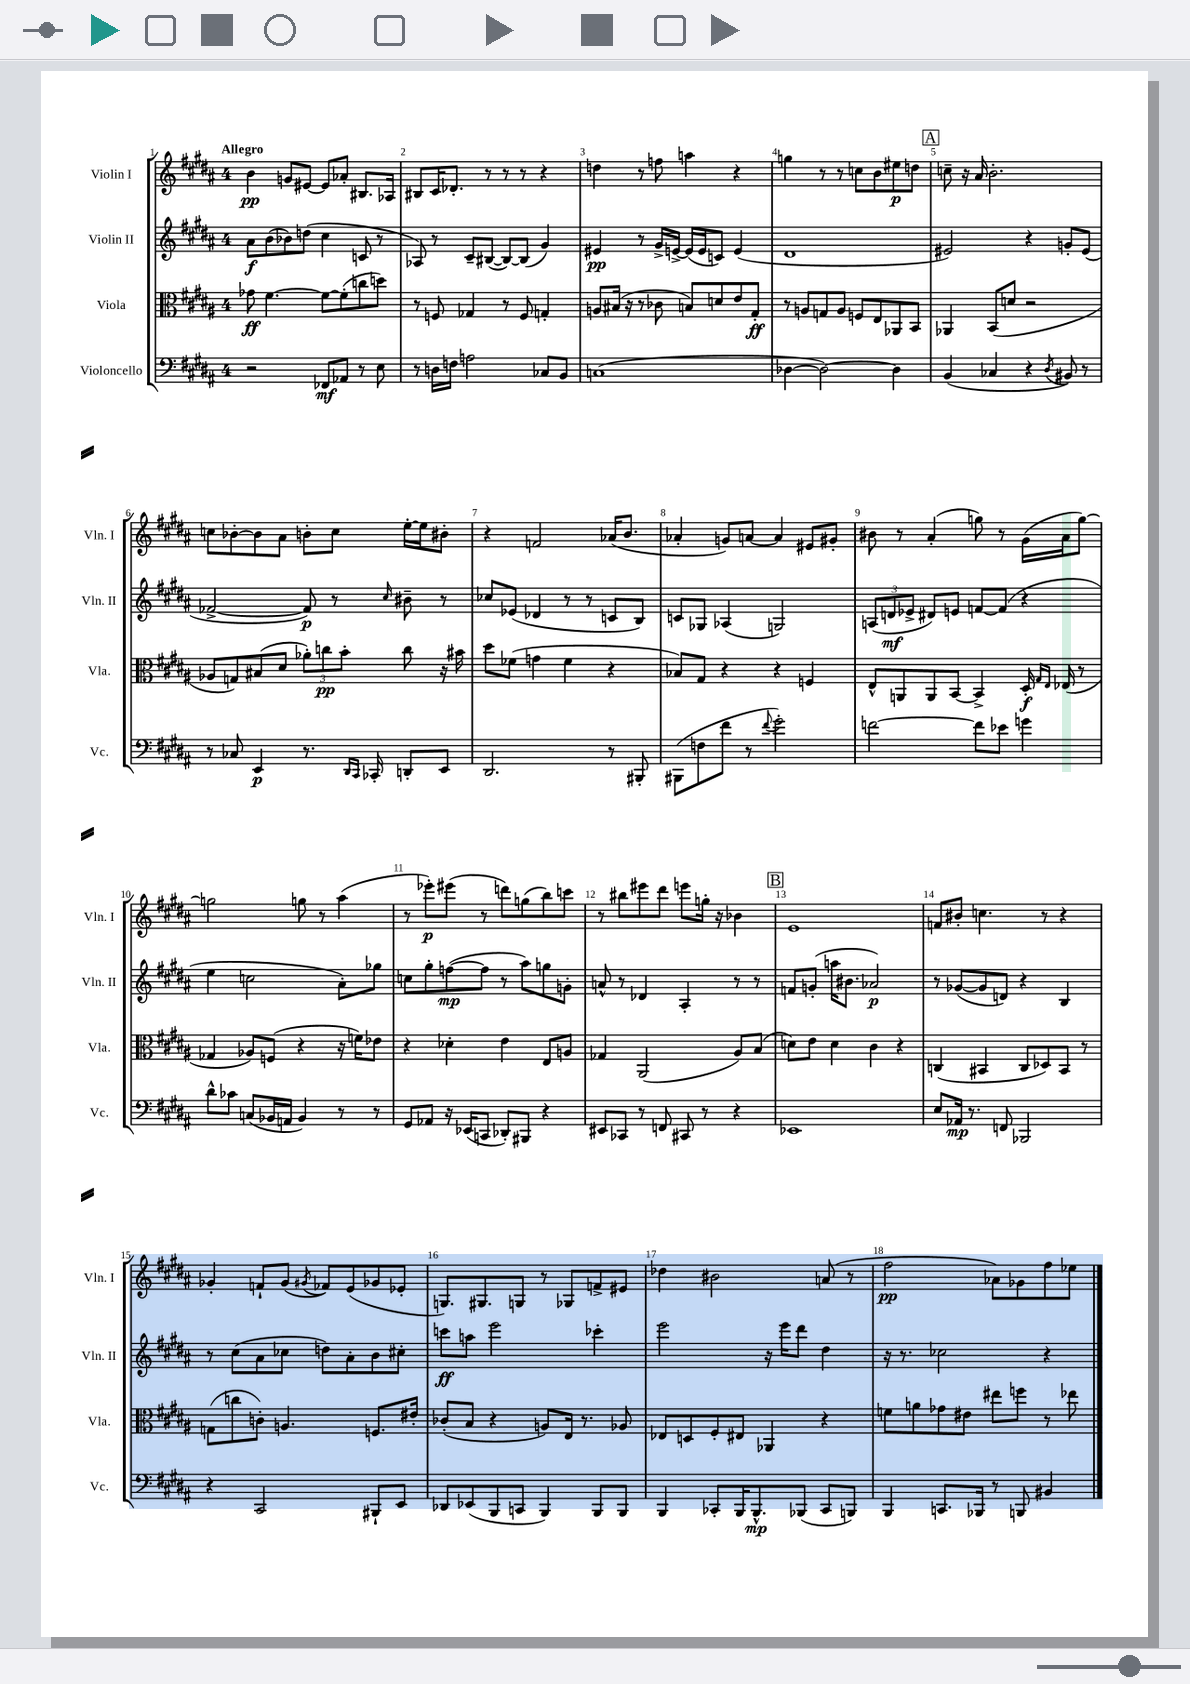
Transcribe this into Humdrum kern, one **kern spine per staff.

**kern	**kern	**kern	**kern
*staff4	*staff3	*staff2	*staff1
*clefF4	*clefC3	*clefG2	*clefG2
*k[f#c#g#d#a#]	*k[f#c#g#d#a#]	*k[f#c#g#d#a#]	*k[f#c#g#d#a#]
*M4/4	*M4/4	*M4/4	*M4/4
2r	8g-	8a#	4b
.	[4.f#	(8b	.
.	.	8b-)	8g
.	.	(8dd	[8e#
8FF-	8f#_	4cc#	8e#]
8AA-	(8f#']	.	8a-'
8r	8cc	8c	8.B#
8E	8dd)	8r	.
.	.	.	16A-
=	=	=	=
8r	8r	8A-)	8B#
16D	8F	8r	16c#
16F	.	.	8.d-'
2A	4G-	8c#~	.
.	.	([8B#	8r
.	8r	8B#_)	8r
.	8F	(8B#]	8r
8C-	4G'	4g#)	4r
8BB	.	.	.
=	=	=	=
(1C	8A	4e#	4dd
.	(16B#	.	.
.	16r	.	.
.	8r	8r	8r
.	8c-	16g#^	8ff
.	.	[16e^	.
.	8B)	(16e]	4aa
.	.	16e	.
.	8d	8c)	.
.	8e	(4e	4r
.	8G#'	.	.
=	=	=	=
[4D-	8r	1d#	4gg
.	8A	.	.
2D-_)	8G	.	8r
.	8A	.	8r
.	8F	.	8cc
.	8E	.	8b
4D-]	8AA-	.	8ee#
.	8BB	.	8dd
=	=	=	=
(4BB	4AA-	2e#)	8cc~
.	.	.	16r
.	.	.	16a#
4C-	(8BB	.	2.b'
.	8d	.	.
4r	2r	4r	.
8qD#	.	.	.
8BB#)	.	8g'	.
8r	.	(8e#	.
=	=	=	=
8r	8A-	[2f-^	8cc
8C-	8G)	.	[8b-'
4EE	(8B#	.	8b-]
.	8d#	.	8a#
8.r	12a-')	8f-])	8b'
.	12cc	.	.
.	.	8r	8cc
.	12b'	.	.
16qqDD#	.	.	.
16qqCC#	.	.	.
16CC-'	.	.	.
.	.	16qqcc#	.
8DD'	8cc	8b#~	[16ee'
.	.	.	16ee]
8EE	16r	8r	8b#'
.	16b#	.	.
=	=	=	=
2.DD#	8dd#	8cc-	4r
.	(8f-	(8e-	.
.	4g	4d-	2f
.	4f-	8r	.
.	.	8r	.
8r	4r	8c	(16a-
.	.	.	8.b
8BBB#'	.	8B)	.
=	=	=	=
(8BBB#	8B-)	8c	4a-'
8F	8G#	8G-	.
8f#	4r	(4A-	8g)
8r	.	.	[8a
8qqf#	.	.	.
2g#')	4r	2G)	4a]
.	4F	.	8e#
.	.	.	8g#'
=	=	=	=
[2f	8E^^	(12A	8b#
.	.	12d	.
.	8AA	.	8r
.	.	12e-^	.
.	8AA	8d#)	(4a#'
.	[8BB	8e	.
8f]	4BB^]	[8f	8gg)
8e-	.	(8f]	8r
4g	16D#'	4r	(16g#
.	16qqG#	.	.
.	16qqE	.	.
.	(16E-	.	16a#
.	8r	.	[8gg)
=	=	=	=
8d#^^	4G-	4ee	2gg]
8c-	.	.	.
(8C	8A-)	2cc	.
16BB-	(8F	.	.
16AA	.	.	.
4BB-)	4r	.	8gg
.	.	.	8r
8r	16r	8a#')	(4aa#
.	16f)	.	.
8r	8e-	8gg-	.
=	=	=	=
8GG#	4r	8cc	8r
8AA-	.	8gg#'	8eee-')
16r	4d-'	([8ff	(8eee#
(16EE-	.	.	.
8CC	.	8ff]	8r
8DD-')	4e	8r	8ddd)
8BBB#	.	8aa#)	(8gg
4r	8E	8gg	8bb)
.	8A	8g'	8ccc
=	=	=	=
8EE#	4G-	8a^^	8r
8CC-	.	8r	8bb#
8r	(2AA#	4d-	8eee#
8FF	.	.	8ddd#
8CC#	.	4A#'	8eee
8r	.	.	16gg'
.	.	.	16r
4r	8A#)	8r	4b-
.	(8B	8r	.
=	=	=	=
1EE-	8d)	8f	1e
.	8e	(8g'	.
.	4d	16aa	.
.	.	8.b#	.
.	4c#	2a-)	.
.	4r	.	.
=	=	=	=
8E	(4C	8r	8f
16AA-	.	([8g-	8b#'
8.r	.	.	.
.	4BB#	8g-]	4.cc
8FF	.	8d)	.
2BBB-	8C	4r	.
.	8D-)	.	8r
.	8BB#	4B	4r
.	8r	.	.
=	=	=	=
4r	(8G	8r	4g-'
.	8cc	(8cc#	.
2CC#	8c')	8a#	8f`
.	4.A	8cc-	(8g-
.	.	.	8qg#
.	.	8dd)	8f-)
.	.	8a#'	(8e
8BBB#`	8.F	8b	8g-
8EE	.	8cc#'	8e-'
.	16e#'	.	.
=	=	=	=
8DD-	(8c-'	8ccc	8.G)
(8EE-	8B	8aa	.
.	.	.	8.G#
8BBB	4r	2eee	.
8CC	.	.	8G
4BBB)	8A)	.	8r
.	16E	.	8G-
.	8.r	.	.
8BBB	.	4ccc-'	8f^
8BBB	8A-	.	8e#
=	=	=	=
4BBB	8E-	2eee	4dd-
.	8D	.	.
8CC-'	8F#'	.	2b#
16BBB	8E#	.	.
8.BBB^^	.	.	.
.	4AA-	16r	.
.	.	16eee	.
(8BBB-	.	8ddd#	.
8CC-	4r	4dd#	(8a
8BBB)	.	.	8r
=	=	=	=
4BBB	8f	16r	2ff#
.	.	8.r	.
.	8a	.	.
8.CC	8g-	2cc-	.
.	8e#	.	.
16BBB-	.	.	.
8r	8ee#	.	8a-)
8BBB	8ff	.	8g-
4BB#	8r	4r	8ff#
.	8ee-	.	8ee-
==	==	==	==
*-	*-	*-	*-
